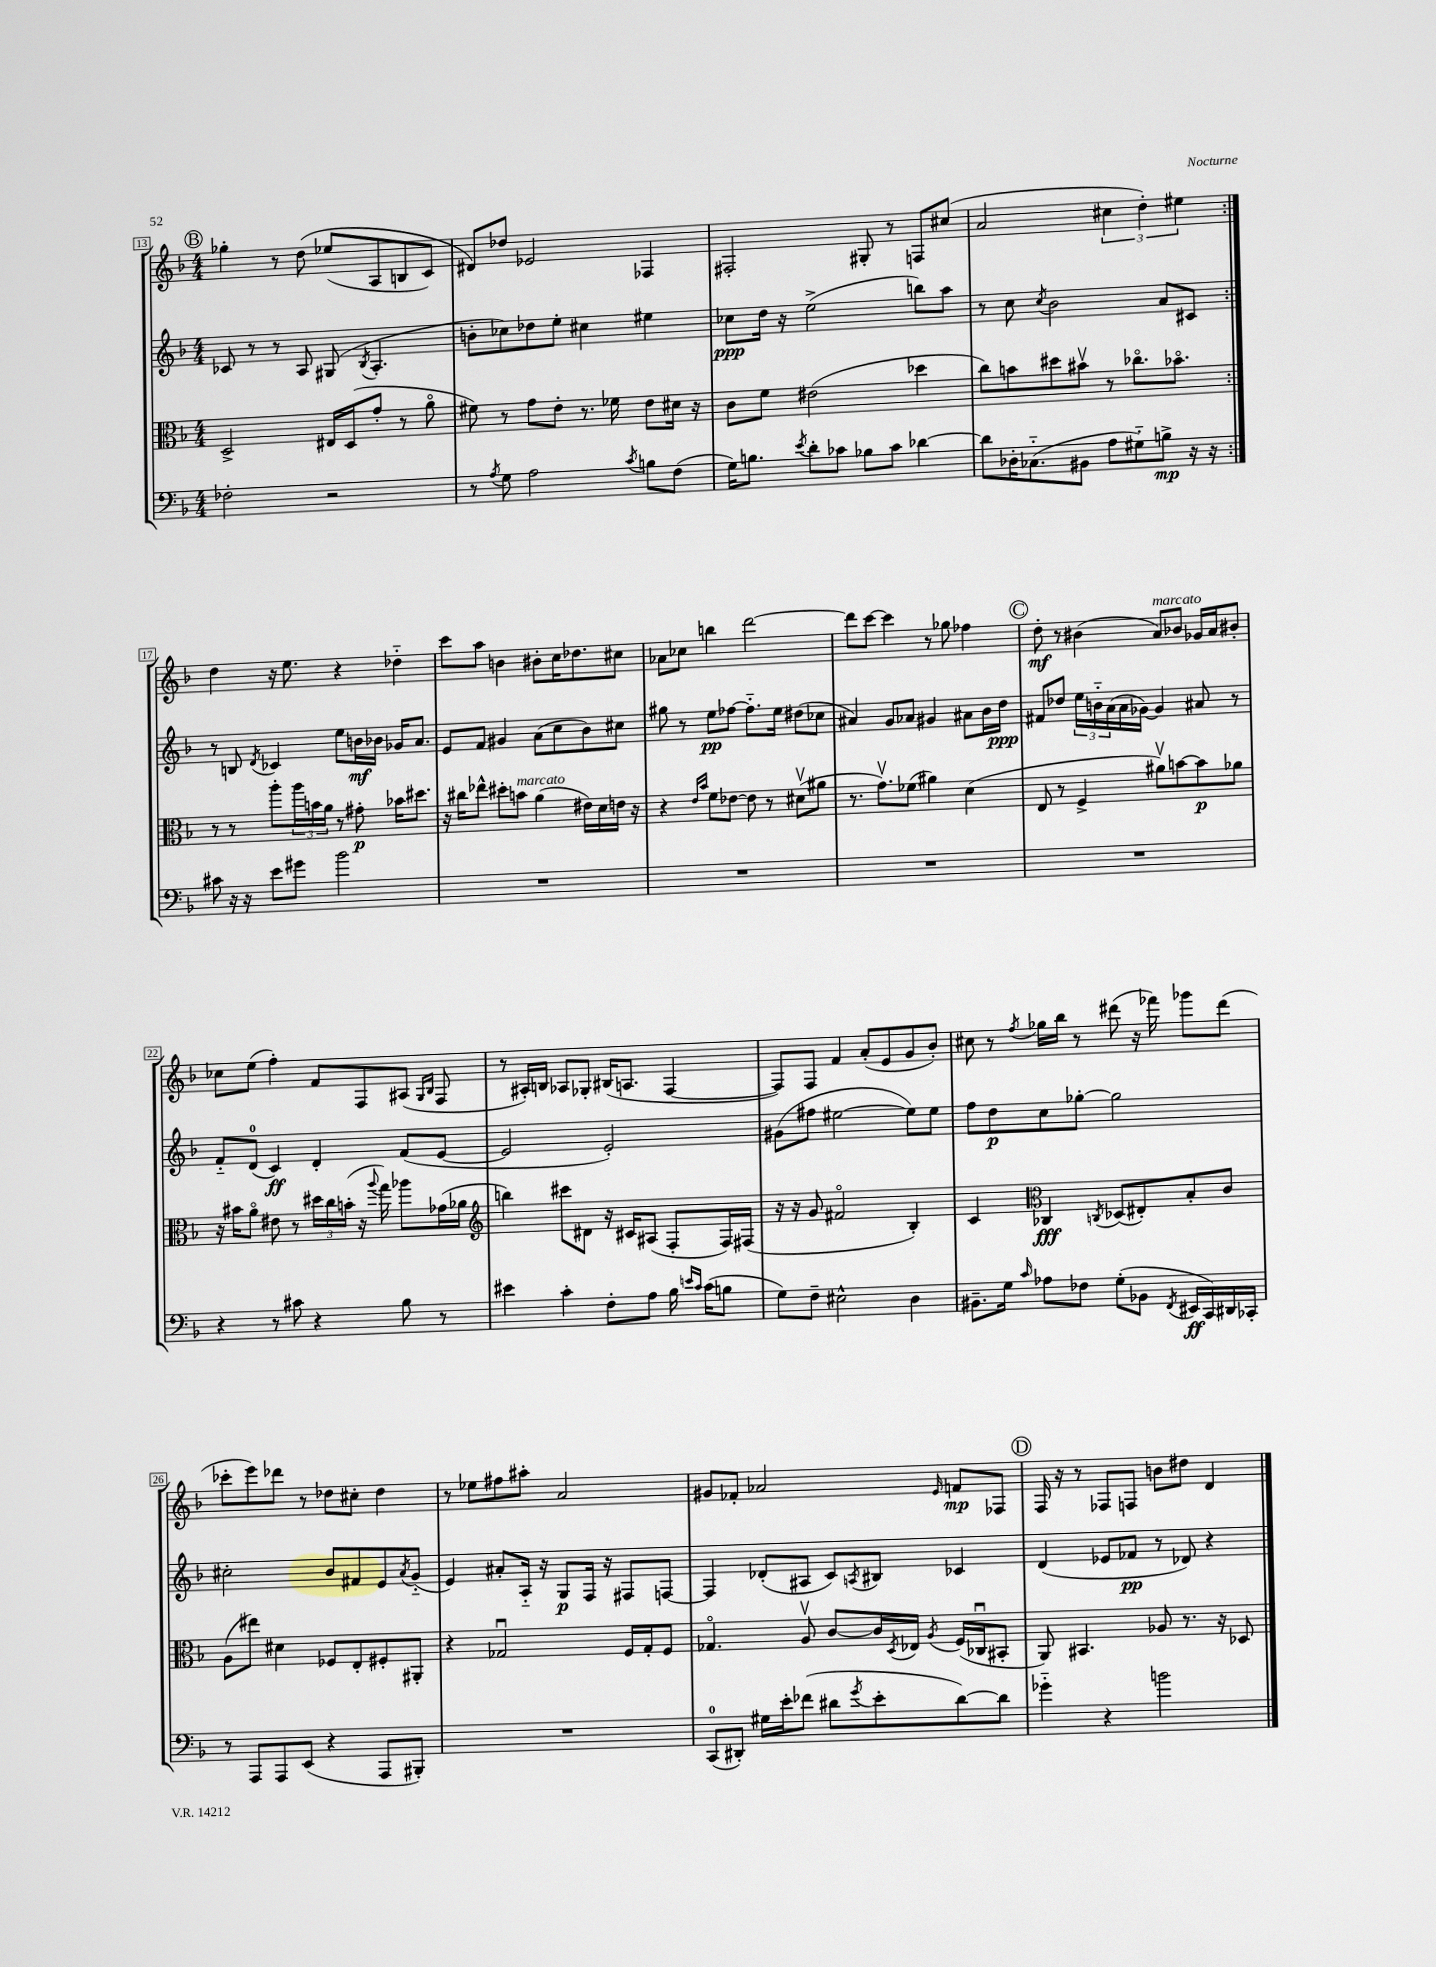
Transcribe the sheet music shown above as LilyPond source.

<<
\new StaffGroup <<
\new Staff = "s0" {
    \clef treble \key f \major \numericTimeSignature \time 4/4
    \repeat volta 2 { \mark \markup { \circle "B" } ges''4-. r8 d''8\( ees''8( a8 b8 c'8) |
    dis'8\) des''8 ees'2 fes4 |
    fis2-. gis8-. r8 f8 cis''8( |
    a'2 \tuplet 3/2 { cis''4 d''4-.) eis''4 } | }
    d''4 r16 e''8. r4 des''4-_ |
    c'''8 a''8 b'4 bis'8-. c''16 des''8. cis''8 |
    aes'8 ces''8 b''4 d'''2~ |
    d'''8 c'''8~ c'''4 r8 ges''8 fes''4 |
    \mark \markup { \circle "C" } d''8-.\mf r8 bis'4( a'8^\markup { \italic "marcato" }) bes'8 ges'16 a'16 bis'8-. |
    ces''8 e''8( f''4-.) f'8 f8 ais8( \grace { g16 bes16 } f8 |
    r8 ais16-.) b16 aes8 ges8-. bis16( a8. f4~ |
    f8) f8 f'4 a'8-.( e'8 g'8 bes'8-.) |
    cis''8 r8 \acciaccatura { f''8 } ges''16 bes''16 r8 dis'''8( r16 fes'''16) ges'''8 dis'''8( |
    ces'''8-. e'''8) des'''8 r8 des''8 cis''8-. des''4 |
    r8 ees''8 fis''8 ais''8-. a'2 |
    gis'8 fes'8-. aes'2 \grace { e'16 } f'8\mp fes8 |
    \mark \markup { \circle "D" } f16 r16 r8 fes8 f8 b'8 dis''8 d'4 \bar "|." |
}
\new Staff = "s1" {
    \clef treble \key f \major \numericTimeSignature \time 4/4
    \repeat volta 2 { \mark \markup { \circle "B" } ces'8 r8 r8 a8 gis8( \acciaccatura { bes8 } a4.-. |
    b'8-. ces''8) des''8 e''8-. cis''4 eis''4 |
    ces''8\ppp d''16 r16 e''2->( b''8) a''8 |
    r8 c''8 \acciaccatura { c''8 } bes'2 a'8 cis'8 | }
    r8 b8 \acciaccatura { d'8 } ces'4 e''8 b'16\mf bes'16 ges'16 a'8. |
    e'8 f'8 gis'4 a'8( c''8 bes'8) cis''8 |
    gis''8 r8 e''8\pp fes''8~ fes''8.-_ e''16 dis''8( ces''8 |
    ais'4) g'8 aes'8 gis'4 ais'8 bes'16 d''16\ppp |
    \mark \markup { \circle "C" } fis'8 des''8 \tuplet 3/2 { e''16 b'16-_ a'16( } a'16 ges'16~) ges'4 ais'8 r8 |
    f'8-_ d'8-0( c'4\ff) d'4-. f'8( e'8~ |
    e'2 e'2-.) |
    gis'8( fis''8 eis''2~ eis''8) eis''8 |
    f''8 d''8\p c''8 ges''8~-. ges''2 |
    cis''2-. bes'8 fis'8 e'8 \acciaccatura { a'8 } g'8-_( |
    e'4) ais'8-. a16-_ r16 g8\p f16 r16 fis8 f8~ |
    f4 des'8-.( ais8 c'8) \acciaccatura { a8 } bis8 ces'4 |
    \mark \markup { \circle "D" } d'4( ees'8 fes'8\pp r8 des'8) r4 \bar "|." |
}
\new Staff = "s2" {
    \clef alto \key f \major \numericTimeSignature \time 4/4
    \repeat volta 2 { \mark \markup { \circle "B" } d2-> eis16 d16( g'8-. r8 a'8\flageolet |
    fis'8) r8 g'8 e'8-. r8. fes'16 e'8 dis'16 r16 |
    c'8 f'8 eis'2( des''4 |
    c''8) b'8 dis''8 bis'8\upbow r8 ces''8.\flageolet bes'8.\flageolet | }
    r8 r8 a''8-. \tuplet 3/2 { a''16 b'16 a'16 } r8 gis'8-.\p bes'16 dis''8. |
    r16 cis''16 ees''8-^ dis''8-. b'8^\markup { \italic "marcato" } a'4( eis'16) d'16 e'16 r16 |
    r4 \grace { e'16 bes'16 } f'8 ees'8~ ees'8 r8 dis'8\upbow( ais'8 |
    r8. g'8.\upbow) fes'8( ais'4) d'4( |
    \mark \markup { \circle "C" } e8 r8 f4-> ais'8\upbow) b'8~ b'8\p aes'8 |
    r16 bis'16 a'8\flageolet eis'8 r8 \tuplet 3/2 { dis''16 c''16 b'16-.( } r16 \appoggiatura { a''8 } g''16) aes''8 ges'16( aes'16 |
    \clef treble b''4) cis'''8 dis'8 r16 cis'16 ais8( f8-. f16) fis16( |
    r16 r16 g'8 fis'2\flageolet bes4-.) |
    c'4 \clef alto ces4\fff \acciaccatura { c8 } des8( eis8-.) bes8-. c'8 |
    a8( eis''8) dis'4 fes8 e8-. fis8-. ais,8-. |
    r4 ges2\downbow f16 ges16-. f8 |
    ges4.\flageolet a8\upbow c'8~ c'16 \acciaccatura { d8 } ees16 \acciaccatura { a8 } f16( ces16\downbow bis,8-. |
    \mark \markup { \circle "D" } a,8) bis,4. aes8 r8. r16 des8 \bar "|." |
}
\new Staff = "s3" {
    \clef bass \key f \major \numericTimeSignature \time 4/4
    \repeat volta 2 { \mark \markup { \circle "B" } fes2-. r2 |
    r8 \acciaccatura { a8 } g8 a2 \acciaccatura { c'8 } b8 f8( |
    g16) b8. \acciaccatura { e'8 } d'8-. ces'8 bes8 ces'8 des'4~ |
    des'8 des16-. ces8.-_( bis,8 a8 gis8-_) b8->\mp r16 r16 | }
    cis'8 r16 r16 e'8 gis'8 bes'2 |
    R1 |
    R1 |
    R1 |
    \mark \markup { \circle "C" } R1 |
    r4 r8 cis'8 r4 bes8 r8 |
    eis'4 c'4-. f8-. a8 bes16 \grace { e'16 c'16 } c'16( b8 |
    g8) f8-- eis2-^ d4 |
    bis,8.-- g16 \grace { c'16 } aes8 fes8 g8-.( bes,8 \acciaccatura { f,8 } eis,16\ff c,16) dis,16 ces,16-. |
    r8 a,,8 a,,8 e,8( r4 a,,8 bis,,8-.) |
    R1 |
    c,8-0( dis,8-.) gis16 e'16-. fes'8( dis'8 \acciaccatura { g'8 } e'8-. dis'8~) dis'8 |
    \mark \markup { \circle "D" } ges'4-_ r4 b'2 \bar "|." |
}
>>
>>
\layout { \context { \Score currentBarNumber = #13 \override BarNumber.stencil = #(make-stencil-boxer 0.1 0.3 ly:text-interface::print) } }
